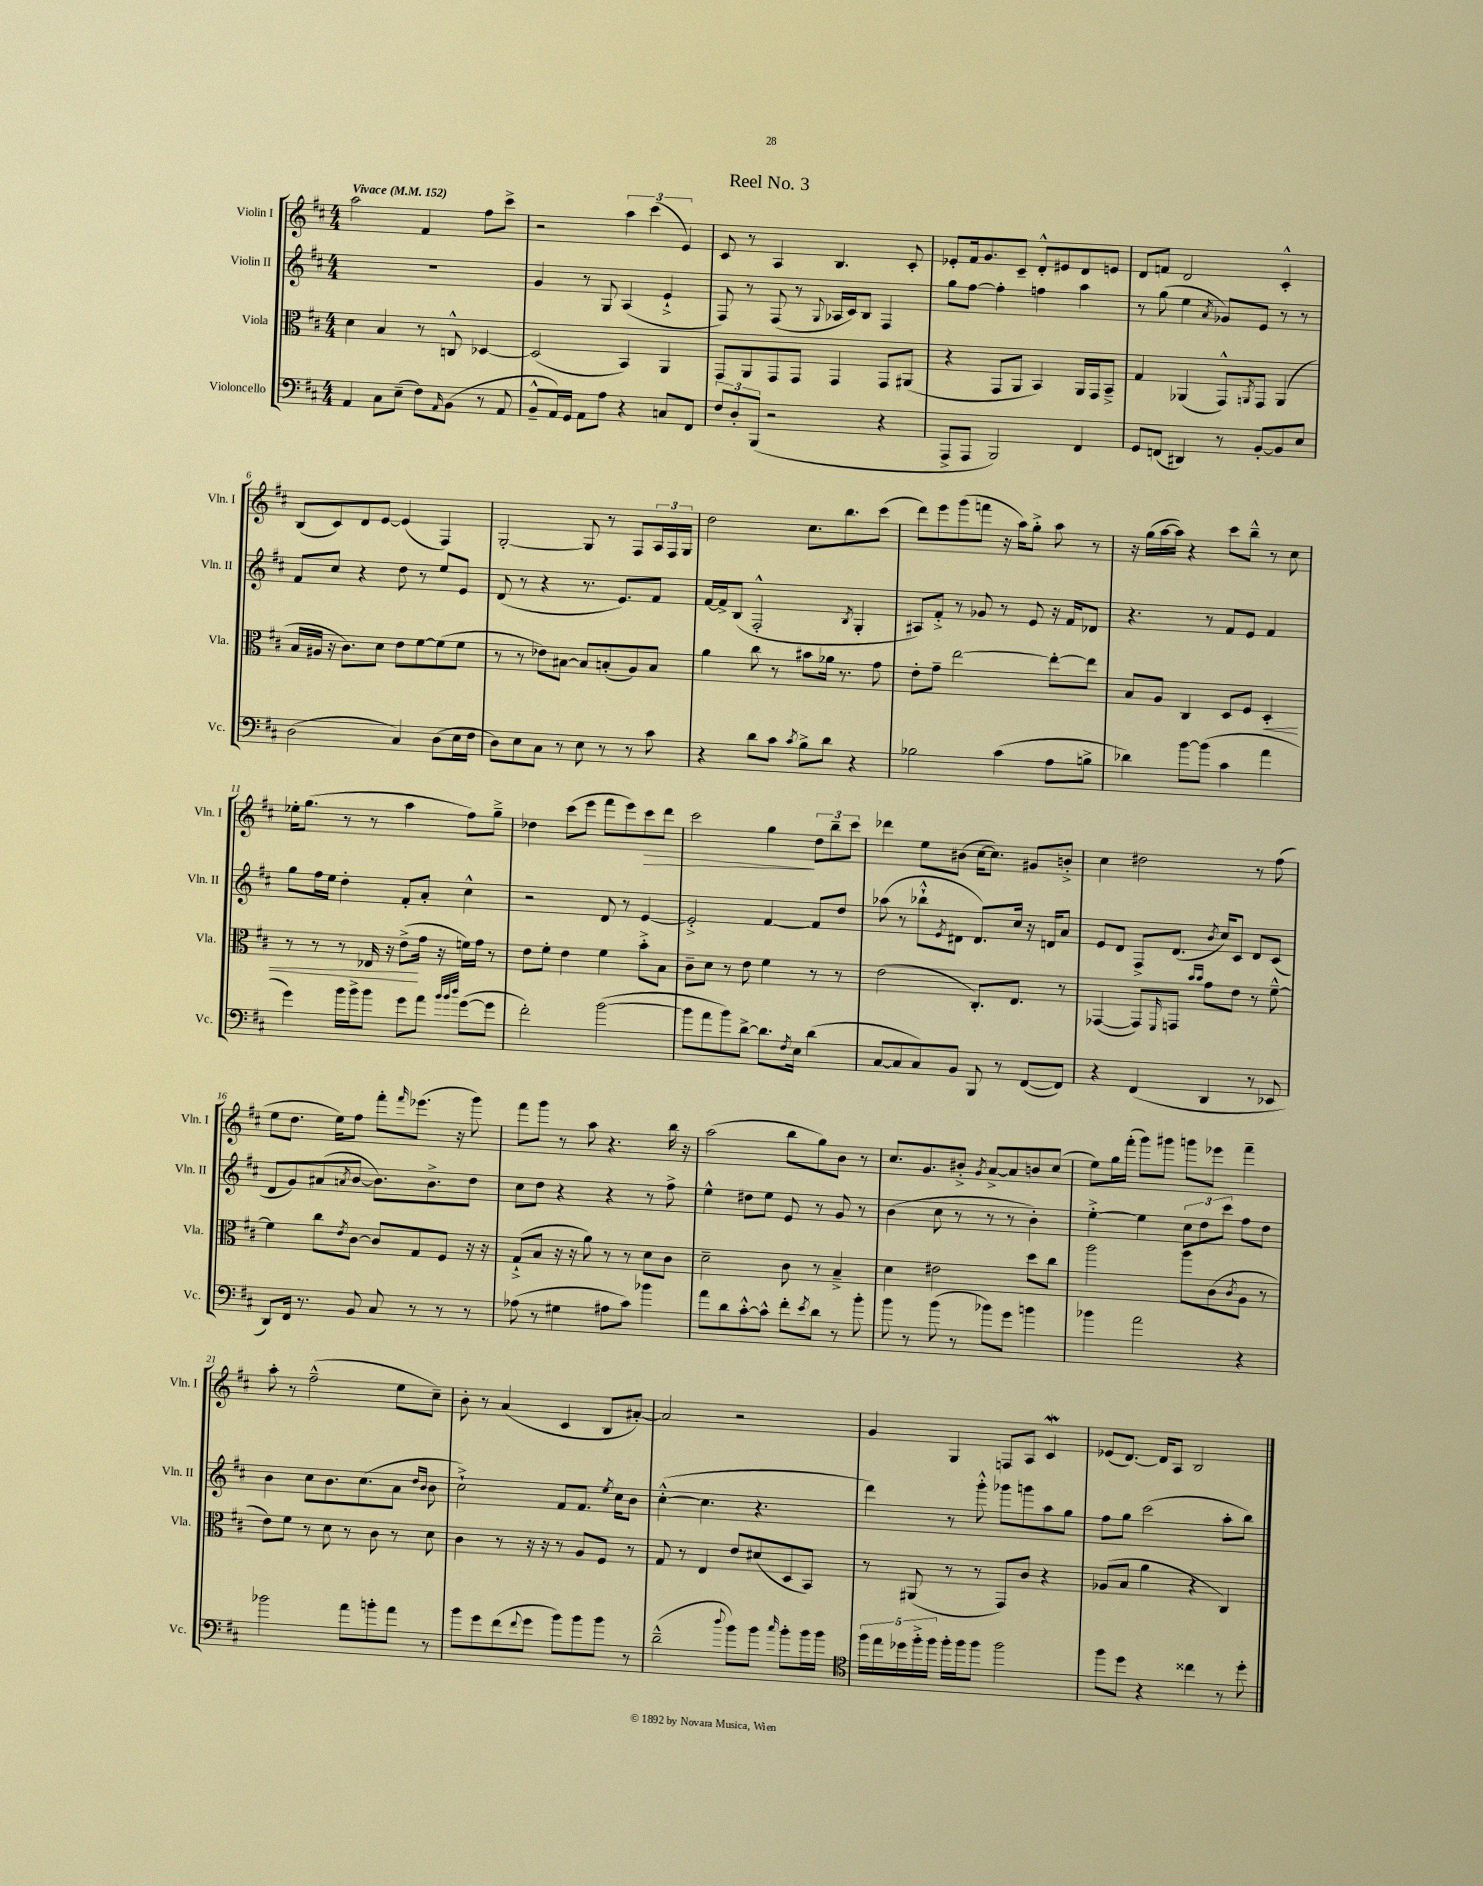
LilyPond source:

\header { title = "Reel No. 3" }
<<
\new StaffGroup <<
\new Staff = "s0" \with { instrumentName = "Violin I" shortInstrumentName = "Vln. I" } {
    \clef treble \key d \major \numericTimeSignature \time 4/4 \tempo "Vivace" 4 = 152
    a''2 fis'4 fis''8 cis'''8-> |
    r2 \tuplet 3/2 { a''4 cis'''4( e'4) } |
    cis'8 r8 a4 b4. cis'8-. |
    ees'8-. fis'16 g'8. cis'8-- d'8-.-^ eis'8 d'8 e'8 |
    d'8 f'8 d'2 cis'4-.-^ |
    b8( cis'8) d'8 e'8~ e'4( fis4) |
    g2~-. g8 r8 fis8 \tuplet 3/2 { a16 fis16 g16 } |
    d''2 cis''8. b''8. cis'''8( |
    d'''8) e'''8 g'''8( f'''8 r16 a''16) g''8-.-> a''8 r8 |
    r16 g''16( a''16~ a''16) r4 cis'''8 b''8---^ r8 cis''8 |
    ees''16-. g''8.( r8 r8 a''4 fis''8) g''8---> |
    des''4 cis'''8( e'''8 fis'''8 e'''8) cis'''8\> d'''8 |
    cis'''2 g''4\! \tuplet 3/2 { d''8 b''8-- cis'''8 } |
    des'''4 e''8 bis'8( cis''16~ cis''8.) gis'8 b'8-.-> |
    cis''4 dis''2 r8 fis''8( |
    e''8 d''8. e''16) fis''8 fis'''8-. \grace { fis'''16 } ees'''8.( r16 g'''8) |
    fis'''8 g'''8 r8 a''8 r4. b''16 r16 |
    a''2( b''8 g''8) b'8 r8 |
    cis''8. g'8. bis'8-.-> \acciaccatura { g'8 } a'8~-> a'8 b'8 cis''8( |
    e''8) g''16 fis'''16-.( g'''8) gis'''8 g'''8 ees'''8 fis'''4-- |
    a''8-. r8 fis''2---^( e''8 cis''8--) |
    b'8-. r8 a'4( cis'4 b8 ais'8~-.) |
    ais'2 r2 |
    g'4 g4 f8 a8 cis'4\mordent |
    ees'8( d'8.~) d'16 a8 b2 \bar "|." |
}
\new Staff = "s1" \with { instrumentName = "Violin II" shortInstrumentName = "Vln. II" } {
    \clef treble \key d \major \numericTimeSignature \time 4/4
    R1 |
    g'4 r8 g8 a4( e'4-!-> |
    fis8) r8 fis8( r8 \appoggiatura { g8 } aes16 cis'16) b8 fis4 |
    g''8 fis''8~ fis''4-. f''4 a''4 |
    r8 g''8( e''4 \acciaccatura { a'8 } ges'8) e'8 r8 r8 |
    fis'8 cis''8 r4 d''8 r8 e''8 e'8 |
    d'8( r8 r4 r8. e'8.) fis'8 |
    fis'16~ fis'16-> b8( fis2-.-^ \acciaccatura { b8 } g4-. |
    ais8) fis'8-.-> r8 ges'8 r8 e'8 r16 fis'16 des'8 |
    r4. r8 fis'8 e'8 fis'4 |
    g''8 fis''16 e''16 d''4-. fis'8-. a'8-. cis''4-^ |
    r2 d'8 r8 e'4~ |
    e'2-.-> fis'4~ fis'8 d''8 |
    aes''8( r8 bes''8-!-^ \acciaccatura { e'8 } dis'8 dis'8.) cis''16 r16 d'16 a'8 |
    e'8 d'8 fis8-> d'8.( \acciaccatura { b'8 } cis''16) cis'8 d'8 cis'8( |
    d'8 g'8) ais'8( \acciaccatura { a'8 } b'8~ b'8.) b'8.-> d''8 |
    cis''8 d''8 r4 r4 r8 fis''8-> |
    e''4-^ dis''8 e''8 e'8 r8 g'8 r8 |
    b'4( cis''8 r8 r8 r8 b'4-.) |
    e''4~-.-> e''4 \tuplet 3/2 { cis''8 d''8 cis'''8 } fis''8 d''8 |
    b'4 cis''8 b'8. cis''8.( a'8 \grace { d''16 b'16 } b'8 |
    cis''2-!->) fis'8 fis'8. \acciaccatura { e''8 } cis''16 b'8 |
    cis''4~-.-^( cis''4. r4. |
    d'''4) r8 g'''8-.-^ ges'''8 g'''8 a''8 g''8 |
    fis''8 g''8 cis'''2( a''8-. b''8) \bar "|." |
}
\new Staff = "s2" \with { instrumentName = "Viola" shortInstrumentName = "Vla." } {
    \clef alto \key d \major \numericTimeSignature \time 4/4
    d'4 b4 r8 c8-^ des4~ |
    des2( b,4) a,4 |
    g,8 a,8 g,8 g,8 g,4 g,8 ais,8( |
    r4 g,8 a,8 b,4) a,16 g,16 b,8---> |
    g4 aes,4( g,8-^) \acciaccatura { a,8 } g,8 a,4( |
    b16 ais16 r16 cis'8.) d'8 e'8 fis'8~ fis'8( fis'8 |
    r8 r8 ees'8) bis8~ bis8 b8-.( a8) b8 |
    a'4 cis''8 r8 bis'8 aes'16 r8. g'8 |
    e'8-. g'8-- e''2~ e''8~-. e''8 |
    b8 a8 cis4 d8 fis8 d4-.\< |
    r8 r8 r8 ees16 r16 e'8->\!( g'16 r16 f'16) g'16 r8 |
    e'8 fis'8-. e'4 fis'4 b'8-.-> b8 |
    cis'8-- d'8 r8 e'8 fis'4 r8 r8 |
    e'2( cis8.-.) e8. r8 |
    ges,4~( ges,8) \grace { fis,16 } g,8 \grace { b'16 b'16 } g'8 e'8 r8 fis'8~---^ |
    fis'4 cis''8 \acciaccatura { e'8 } cis'8~ cis'8 g8 fis8 r16 r16 |
    g8-!->( b8 r16 r16 a'8) r8 r8 d'8 cis'8 |
    d'2-- cis'8 r8 b4---> |
    d'4 eis'2 d''8 cis''8 |
    a''2 a''8 cis'8( \acciaccatura { cis'8 } a8 r8 |
    e'8) fis'8 r8 d'8 r8 cis'8 r8 d'8 |
    cis'4 r8 r16 r16 r8 a8 fis8 r8 |
    g8 r8 e4 e'8 dis'8( d8 b,8) |
    r8 ais,8( r8 r8 g,8) cis'8 r4 |
    aes8( b8 a'4 r4 cis4) \bar "|." |
}
\new Staff = "s3" \with { instrumentName = "Violoncello" shortInstrumentName = "Vc." } {
    \clef bass \key d \major \numericTimeSignature \time 4/4
    a,4 cis8 e8--( fis8) \grace { a,16 } b,8( r8 a,8 |
    b,8---^ a,16) g,16 a,8 a8 r4 c8 fis,8 |
    \tuplet 3/2 { fis8 d8-. b,,8( } r2 r4 |
    a,,8-> a,,8 b,,2) fis,4 |
    g,8 f,8( dis,4) r8 b,8~-. b,8 e8 |
    d2( cis4) d8( e16 fis16 |
    d8) e8 cis8 r8 e8 r8 r8 cis'8 |
    r4 d'8 cis'8 \acciaccatura { cis'8 } b8-> d'8 r4 |
    bes2 cis'4( a8 b8-> |
    des'4) b'8~ b'8( cis'4 a'4 |
    g'4) b'16 b'16-> b'8 g'8 a'8 \grace { b'32 b'32 d''32 } g'8~( g'8 |
    fis'2-.) b'2~( |
    b'8 a'8 b'8) d'8~-> d'8. \acciaccatura { fis8 } e16 d'4( |
    cis8~ cis8 cis8) b,8 b,,8 r8 fis,8~( fis,8) |
    r4 fis,4( d,4 r8 ees,8 |
    d,8) fis,16 r8. b,8 cis8 r8 r8 r8 |
    aes8( r8 gis4 ais8 cis'8) bes'4 |
    a'8 d'8 cis'8~-.-^ cis'8-^ fis'8-. \acciaccatura { e'8 } d'8 r8 b'8-. |
    b'8 r8 b'8( r8 bes'8) g'8 b'4 |
    bes'4 a'2 r4 |
    bes'2 a'8 b'8-. a'8 r8 |
    b'8 g'8 fis'8( \appoggiatura { fis'8 } g'8 b'8) b'8 b'8 r8 |
    d'2---^( \appoggiatura { d''8 } b'8) b'8 \grace { cis''16 } b'8-. b'16 b'16 |
    \clef tenor \tuplet 5/4 { fis''16 e''16 des''16 fis''16-.-> fis''16 } fis''16-. fis''16 fis''8 fis''2 |
    fis''8 d''8 r4 cisis''4 r8 d''8-. \bar "|." |
}
>>
>>
